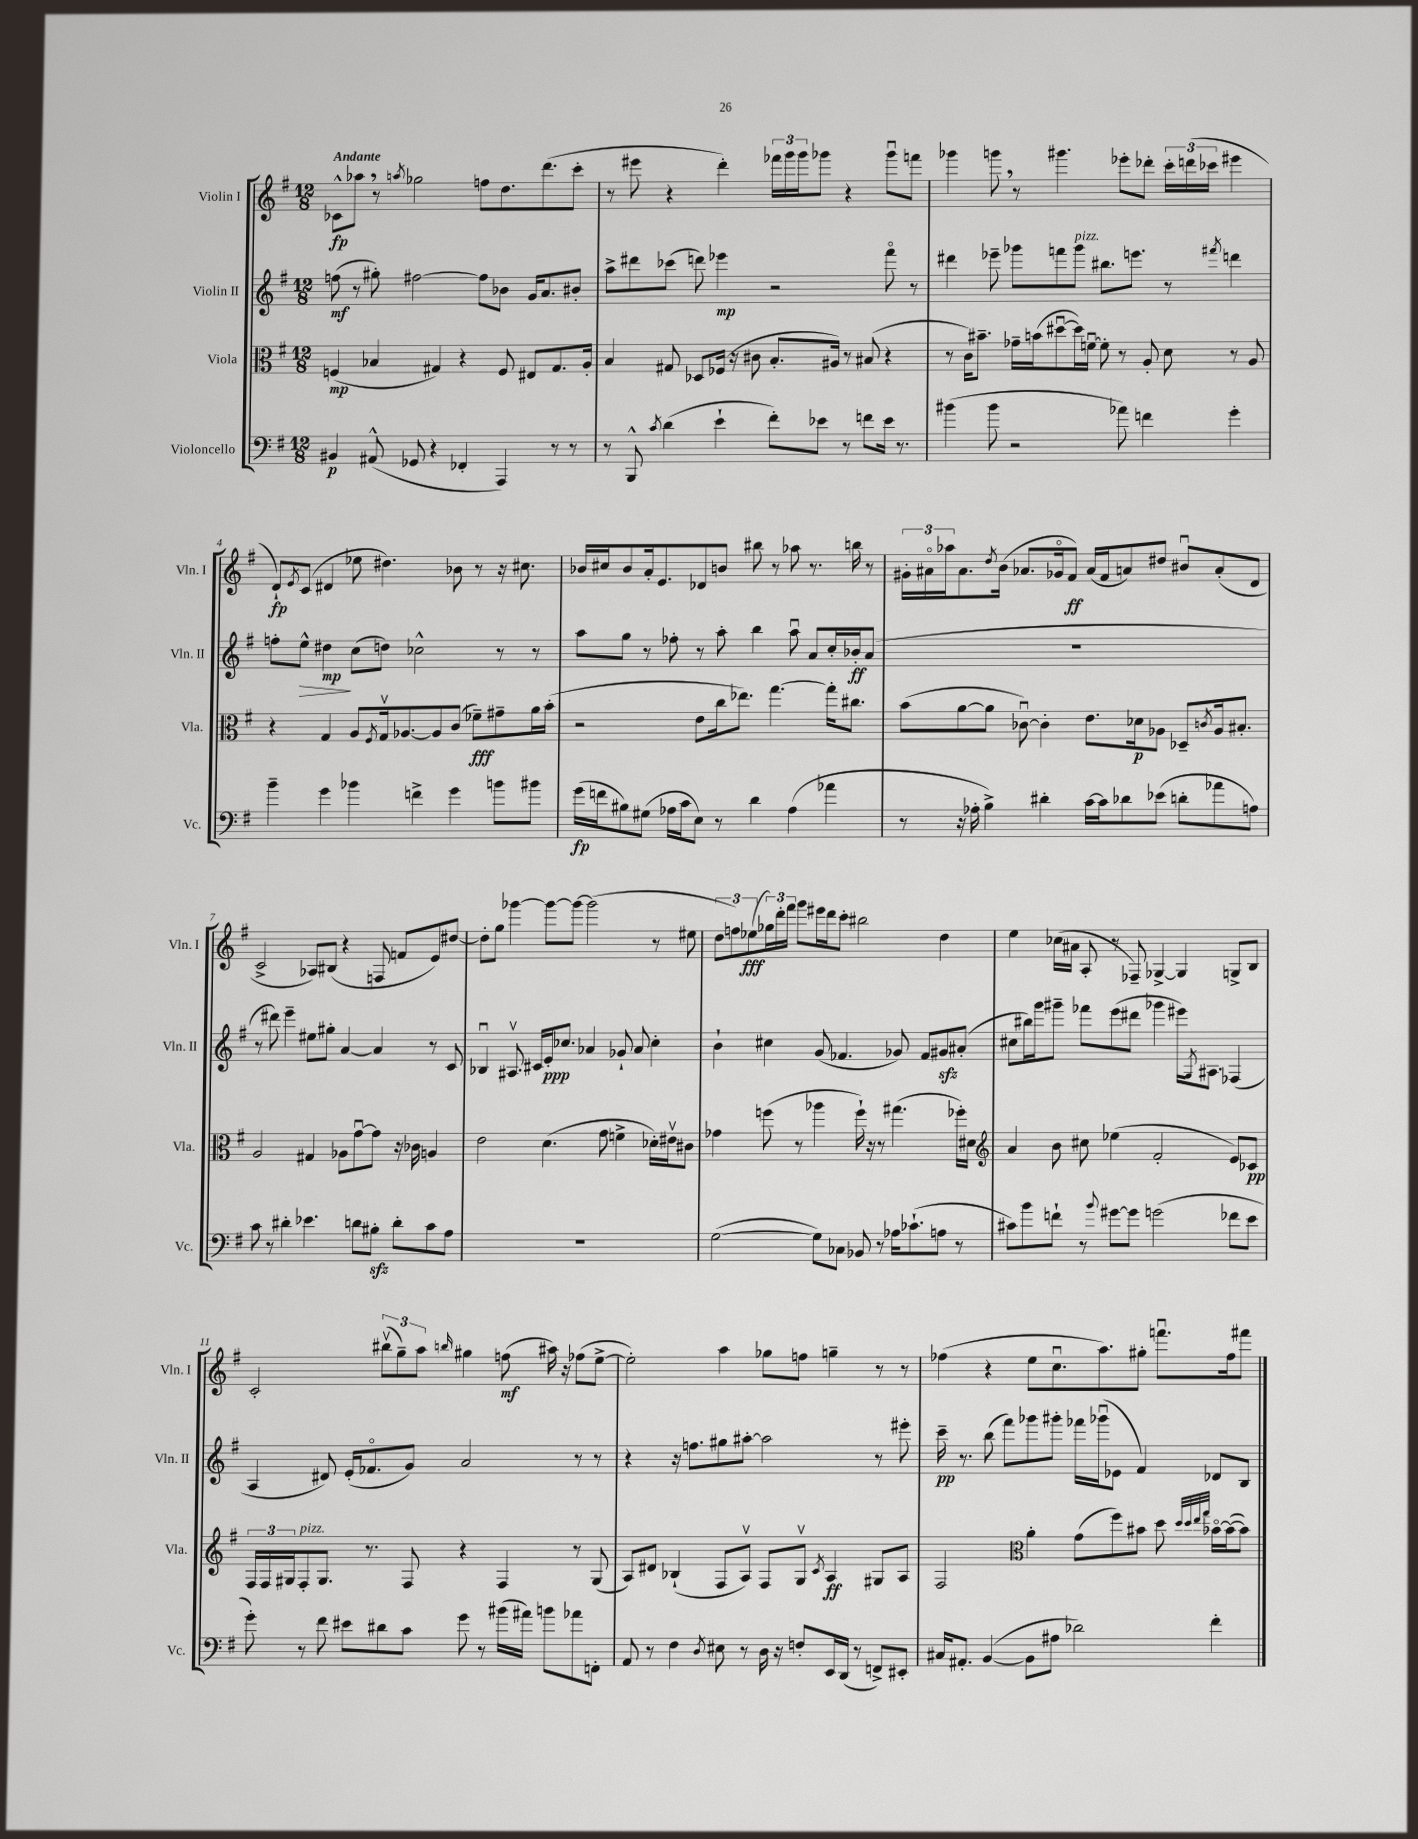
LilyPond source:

<<
\new StaffGroup <<
\new Staff = "s0" \with { instrumentName = "Violin I" shortInstrumentName = "Vln. I" } {
    \clef treble \key g \major \numericTimeSignature \time 12/8 \tempo "Andante"
    ces'8-^\fp aes''8 \breathe r8 \acciaccatura { a''8 } ges''2 f''8 d''8. d'''8.( c'''8-. |
    r8 eis'''8 r4 d'''4-.) \tuplet 3/2 { fes'''16 g'''16 g'''16 } ges'''8 r4 ges'''8\downbow f'''8 |
    ges'''4 g'''8 \breathe r8 gis'''4. ees'''8-. des'''8-. \tuplet 3/2 { c'''16-. d'''16( ces'''16 } eis'''4 |
    d'8-!\fp) \acciaccatura { e'8 } c'8( dis'4 ees''8 dis''4.) bes'8 r8 r16 cis''8. |
    bes'16 cis''16 bes'8 a'16-. e'8. des'8 b'8 bis''8 r8 aes''8 r8. b''16 r8 |
    \tuplet 3/2 { gis'16-. ais'16\flageolet aes''16 } ais'8. \acciaccatura { d''8 } b'16( aes'8. ges'16\flageolet fis'8\ff) aes'16( fis'16 a'8) dis''8 bis'8\downbow a'8-.( d'8 |
    c'2-> aes8) bis8( r4 f8 f'8 e'8) dis''8~ |
    dis''8-. g''8 ges'''4~ ges'''8~ ges'''8~ ges'''2( r8 eis''8 |
    \tuplet 3/2 { d''8 f''8) ees''8\fff( } \tuplet 3/2 { ges''16) d'''16-. fis'''16 } g'''8 eis'''16 d'''16 c'''8-. bis''2 d''4 |
    e''4 ces''16( ais'16 a8-. r8 fes8--) ges4~-> ges4 g8-> b8 |
    c'2-. \tuplet 3/2 { bis''8\upbow( g''8--) a''8 } \grace { b''16 } gis''4 f''8\mf( ais''16) r16 fes''8( e''8~-> |
    e''2-.) a''4 ges''8 f''8 g''4-- r8 r8 |
    fes''4( r4 e''8 c''8.\downbow a''8.) gis''8-. f'''8.\downbow fes''16 fis'''8 \bar "|." |
}
\new Staff = "s1" \with { instrumentName = "Violin II" shortInstrumentName = "Vln. II" } {
    \clef treble \key g \major \numericTimeSignature \time 12/8
    f''8\mf( r8 gis''8-.) fis''2~ fis''8 bes'8 g'16 a'8. bis'8-. |
    a''8-> dis'''8 ces'''8( d'''8) ees'''4\mp r2 fis'''8\flageolet r8 |
    dis'''4 ees'''8-- ges'''8 f'''8 ges'''8^\markup { \italic "pizz." } bis''8. e'''8. r8 \acciaccatura { fis'''8 } d'''4 |
    f''8-. e''8-^\> dis''4\mp\! c''8( d''8) ces''2-^ r8 r8 |
    a''8 g''8 r8 fes''8-. r8 a''8-. b''4 a''8\downbow a'8 c''16-. bes'16-.\ff a'8( |
    R1. |
    r8 dis'''8) e'''4-- eis''8 gis''8-. a'4~ a'4 r8 c'8 |
    bes4\downbow ais8.\upbow cis'16 e'16-.\ppp ces''8. aes'4 ges'8-! aes'8 ces''4-. |
    b'4-! cis''4 g'8( fes'4. ges'8) fes'8 gis'8\sfz ais'8-.( |
    cis''8 bis''16) g'''16 gis'''8-- fes'''8 e'''8( dis'''8 ges'''4 eis'''16) \acciaccatura { g8 } ais8. fes4( |
    a4 dis'8) e'16-.( fes'8.\flageolet g'8) a'2 r8 r8 |
    r4 r16 f''8. gis''8 ais''8~-. ais''2 r8 eis'''8-. |
    c'''16--\pp r8. b''8( fis'''8) ges'''8 gis'''8-. fes'''16 ges'''16\downbow( ees'8 fis'4) des'8 b8 \bar "|." |
}
\new Staff = "s2" \with { instrumentName = "Viola" shortInstrumentName = "Vla." } {
    \clef alto \key g \major \numericTimeSignature \time 12/8
    f4\mp( bes4 gis4) r4 f8 eis8 gis8. a16-. |
    b4 gis8 des8 fes16( r16 cis'8 b8.-. ais16) r8 bis8( r4 |
    r8 c'16) bis'8.-- ges'16-- b'16( dis''8~\downbow dis''16) f'16~\downbow f'8-. r8 a8-. d'8 r8 a8 |
    r4 g4 a8 \acciaccatura { fis8 } g16\upbow aes8.~ aes8 c'8( fes'8--\fff) gis'8-- a'16 b'16-.( |
    r2 e'8 c''16 ees''8.) g''4.~ g''16-. cis''8. |
    b'8( a'8~ a'8 ces'8~\downbow) ces'4-. e'8. des'16\p aes8 des8-- \acciaccatura { c'8 } aes16 bis8.-. |
    a2 gis4 aes8 g'8~\downbow g'8 r16 ces'16 a4 |
    e'2 d'4.( g'8 f'4-> des'16-.) eis'16\upbow cis'8 |
    ges'4 f''8( r8 aes''4 f''16-!) r16 r8 gis''4.( fes''16-.) dis'16 |
    \clef treble a'4 b'8 cis''8 ees''4( fis'2-. e'8) ces'8\pp |
    \tuplet 3/2 { fis16 fis16 gis16 } fis8-.^\markup { \italic "pizz." } gis8. r8. fis8 r4 fis4 r8 gis8( |
    a8) dis'8 bes4-!( fis8 a8\upbow) fis8 g8\upbow \acciaccatura { c'8 } a4\ff gis8 a8 |
    fis2 \clef alto a'4-. g'8( fis''8) bis'8 d''8 \grace { d''32 d''32 e''32 g''32 } bes'16~\flageolet bes'16~( bes'8) \bar "|." |
}
\new Staff = "s3" \with { instrumentName = "Violoncello" shortInstrumentName = "Vc." } {
    \clef bass \key g \major \numericTimeSignature \time 12/8
    bis,4\p ais,8-^( ges,8 r4 fes,4-. a,,4) r8 r8 |
    r8 b,,8-^ \acciaccatura { c'8 } d'4( e'4-! fis'8-.) ees'8 r8 f'8 ees'16 r8. |
    bis'4( bis'8 r2 aes'8) f'4 g'4-. |
    b'4-- g'4 bes'4 f'4-> g'4 b'8 bis'8 |
    g'16\fp( f'16 bis8) gis8( aes16 c'16 e8) r8 d'4 aes4( aes'4 |
    r8 r16 aes16-. b4->) dis'4-. c'16~ c'16 des'8 ees'8( d'8-. aes'8 a8) |
    c'8 r8 dis'4-. ees'4. d'8 bis8-.\sfz d'8-. c'8 a8 |
    R1. |
    g2~( g8) ces8 bes,8 r8 aes16 ces'8.-!( a8 r8 |
    cis'8) b'8 f'8-! r8 \appoggiatura { b'8 } gis'8~ gis'8 g'2( fes'8 e'8 |
    g'8-.) r8 fis'8 eis'8 dis'8 c'8 g'8 r8 bis'16( ais'16) b'8 aes'8 f,8-. |
    a,8 r8 fis4 \acciaccatura { d8 } eis8 r8 d16 r16 f8-. e,16 d,16( r8 f,8->) eis,8-. |
    cis16 ais,8.-. b,4~( b,8 ais8 des'2) fis'4-. \bar "|." |
}
>>
>>
